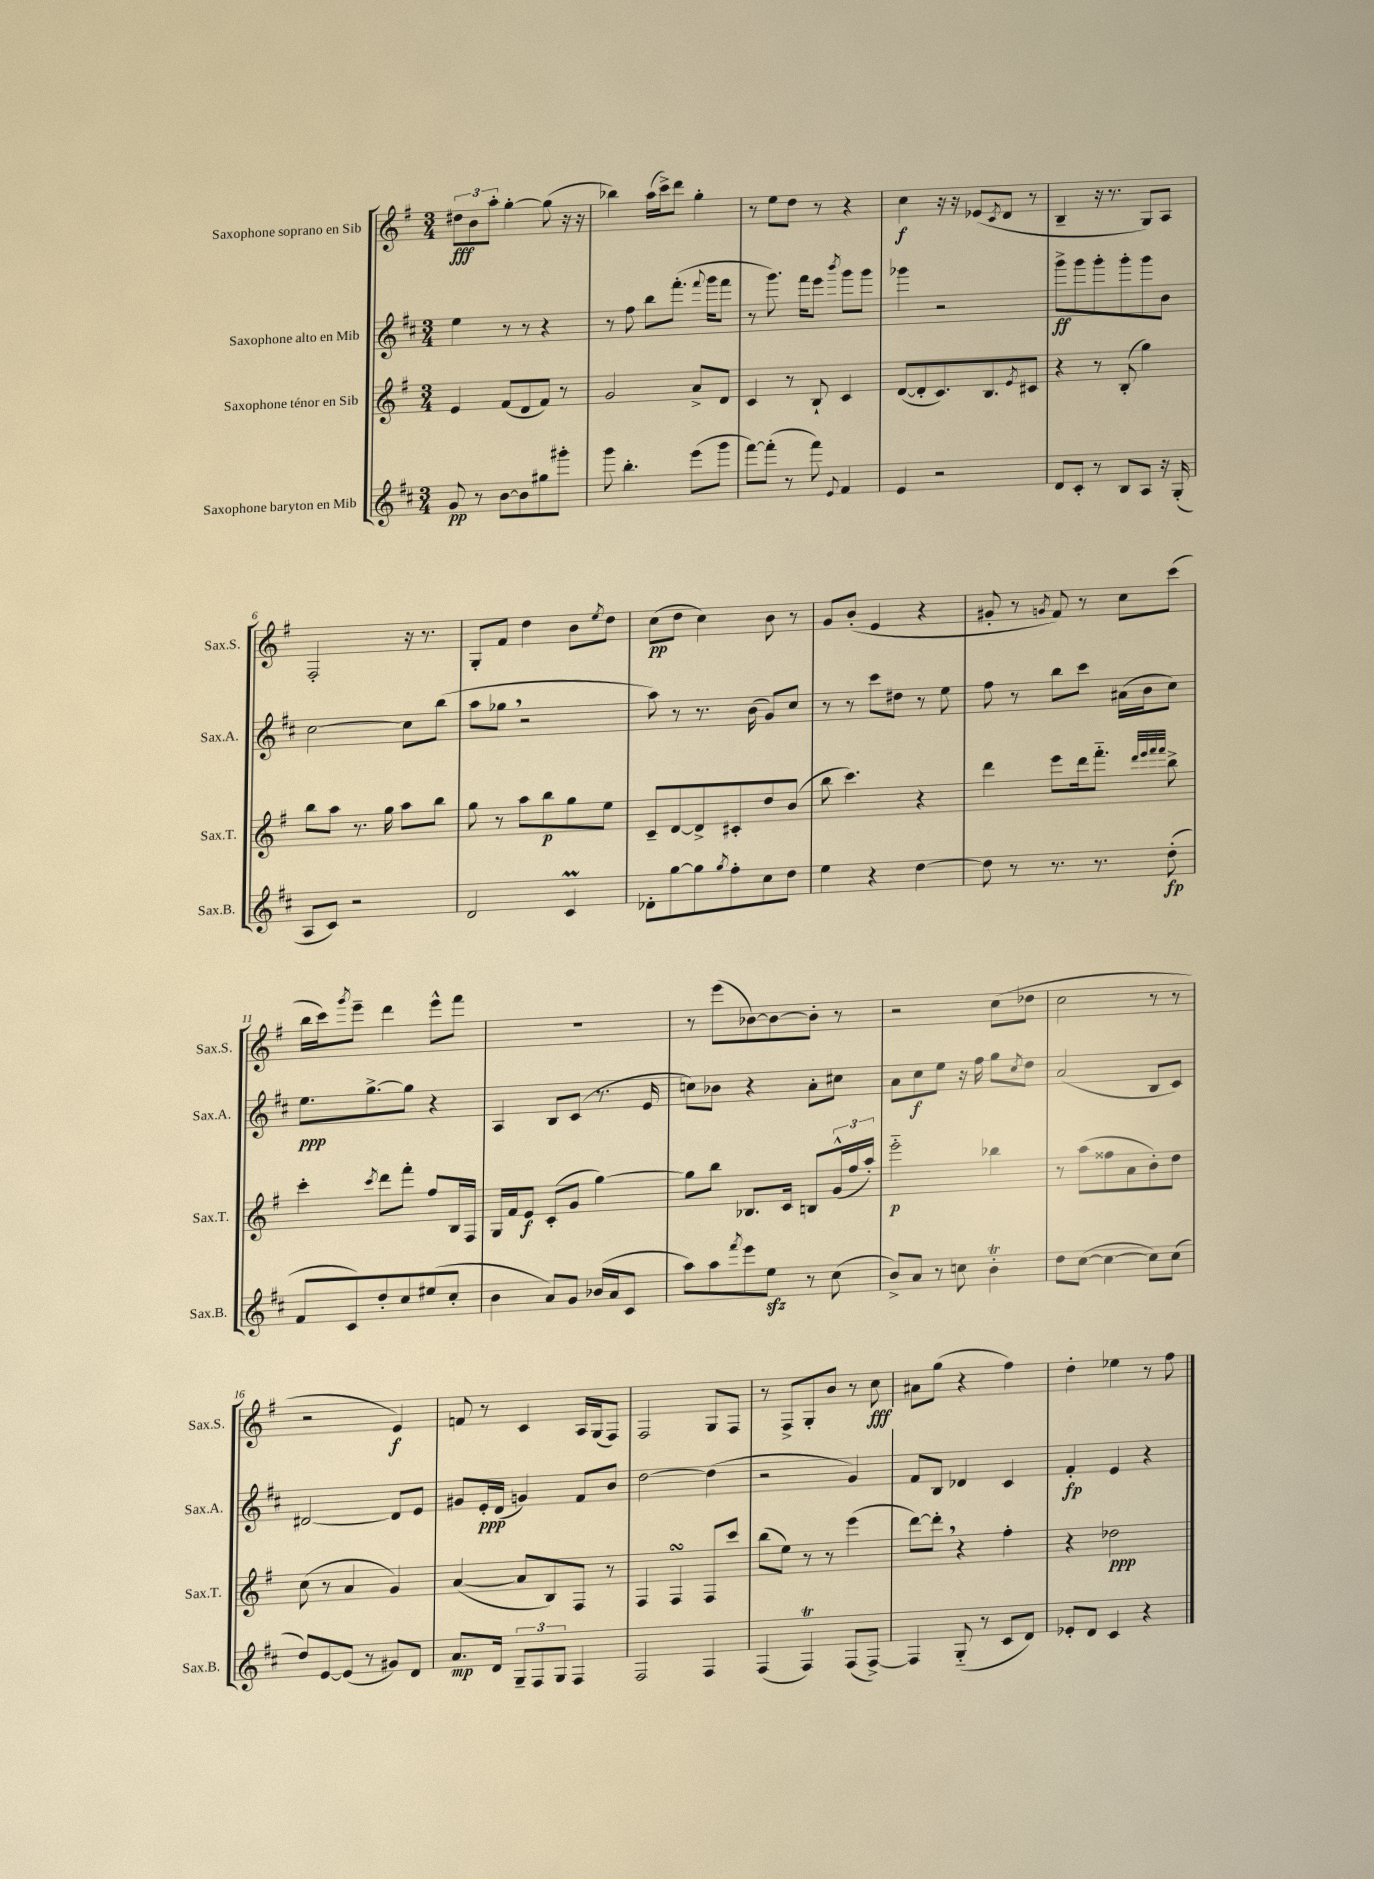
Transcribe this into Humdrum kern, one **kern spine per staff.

**kern	**kern	**kern	**kern
*staff4	*staff3	*staff2	*staff1
*clefG2	*clefG2	*clefG2	*clefG2
*k[f#c#]	*k[f#]	*k[f#c#]	*k[f#]
*M3/4	*M3/4	*M3/4	*M3/4
8g	4e	4ee	12dd#
.	.	.	12b
8r	.	.	.
.	.	.	12aa'
[8b	(8f#	8r	[4gg'
8b]	8d	8r	.
8gg#	8f#)	4r	(8gg]
8ggg#'	8r	.	16r
.	.	.	16r
=	=	=	=
8ggg	2g	8r	4bb-)
4.bb'	.	8ff#	.
.	.	8bb	(16aa
.	.	.	16ccc^)
.	.	(8.fff#'	8ddd
(8eee	8a^	.	4gg'
.	.	8qqfff#	.
.	.	16ggg	.
8ggg	8d	8fff#	.
=	=	=	=
[8fff#)	4c	8r	8r
(8fff#']	.	8.ggg)	8ee
8r	8r	.	8dd
.	.	16fff#	.
8fff#)	8B`	8eee	8r
8qqe	.	8qbbb	.
4f#	4c	8ggg	4r
.	.	8ggg	.
=	=	=	=
4e	([8d	4ggg-	4cc
.	8d']	.	.
2r	8.c)	2r	16r
.	.	.	16r
.	.	.	(8e-
.	8.B	.	.
.	.	.	8qc
.	.	.	8d
.	8qe	.	.
.	8c#	.	8r
=	=	=	=
8d	4r	8ggg^	4B~
8c#'	.	8ggg	.
8r	8r	8ggg'	16r
.	.	.	8.r
8B	(8B'	8ggg'	.
8A	4gg)	8ggg	8G)
16r	.	8b	8A
(16G'	.	.	.
=	=	=	=
8A	8bb	[2cc#	2F#'
8c#)	8aa	.	.
2r	8.r	.	.
.	16gg	.	.
.	8aa	8cc#]	16r
.	.	.	8.r
.	8bb	(8bb	.
=	=	=	=
2d	8gg	8aa	8G'
.	8r	8gg-	8f#
.	8aa	2r	4dd
.	8bb	.	.
4c#	8gg	.	8b
.	.	.	8qee
.	8ee	.	8dd
=	=	=	=
8d-'	8c~	8aa)	(8cc
[8gg	[8d	8r	8dd
8gg]	8d^]	8.r	4cc)
8qgg	.	.	.
8ff#'	8c#'	.	.
.	.	(16b	.
8cc#	8dd	8g)	8b
8dd	(8b	8cc#	8r
=	=	=	=
4ee	8bb	8r	8g
.	4.ccc)	8r	(8b'
4r	.	8ccc#	4e
.	.	8dd#	.
[4dd	4r	8r	4r
.	.	8ee	.
=	=	=	=
8dd]	4ddd	8ff#	8g#'
8r	.	8r	8r
.	.	.	8qg
8.r	8eee	8bb	8f#)
.	16ddd	8ccc#	8r
8.r	8.fff#'~	.	.
.	.	(16a#	8cc
.	.	16b	.
.	32qqddd	.	.
.	32qqeee	.	.
.	32qqfff#	.	.
.	32qqfff#	.	.
(8dd'	8bb^	8cc#)	(8ccc
=	=	=	=
8f#	4ccc'	8.ee	16bb
.	.	.	16ccc)
.	.	.	8qggg
8c#)	.	.	8eee~
.	.	[8.gg^	.
.	8qccc	.	.
8dd'	8ddd	.	4ddd
8cc#	8fff#'	8gg]	.
(8ee#	8ff#	4r	8eee^^
8cc#'	16B	.	8fff#
.	16F#	.	.
=	=	=	=
4b	16G	4A	2.r
.	16f#	.	.
.	8e	.	.
8a)	(8c'	8B	.
8g	8g	(8c#	.
(16b-	[4gg)	8.r	.
16a	.	.	.
8c#	.	.	.
.	.	16e	.
=	=	=	=
8aa)	8gg]	8cc)	8r
8aa	8bb	8b-	(8eee
8qfff#	.	.	.
8eee	8.B-	4r	[8b-)
8ee	.	.	8b-_
.	16c	.	.
8r	8B	8a'	8b-']
(8cc#	(24g^^	8cc#	8r
.	24ff#	.	.
.	24aa')	.	.
=	=	=	=
8b^)	2eee'~	8a	2r
8a	.	8cc#	.
8r	.	8ee	.
8cc	.	16r	.
.	.	16ff#	.
4b'	4bb-	8gg	(8cc
.	.	8qcc#	.
.	.	8dd	8dd-
=	=	=	=
8dd	8r	(2a	2cc
([8cc#	(8aa	.	.
4cc#_	8ff##	.	.
.	8a	.	.
8cc#])	8b')	8B	8r
(8cc#	8dd	8c#)	8r
=	=	=	=
8dd)	(8cc	[2d#	2r
[8e	8r	.	.
(8e]	4a	.	.
8r	.	.	.
8g#)	4g)	8d#]	4e)
8d	.	8e	.
=	=	=	=
8.a	([4a	8g#	8f
.	.	16e'	8r
16d	.	(16d	.
12G~	8a]	4g)	4c
12F#	.	.	.
.	8B)	.	.
12G	.	.	.
4F#	8F#	8f#	16A
.	.	.	(16G
.	8r	8b	8F#)
=	=	=	=
2F#	4F#	[2dd	2F#
.	4F#	.	.
4F#	8F#	(4dd]	8G
.	8ccc	.	8F#
=	=	=	=
(4F#	(8bb	2r	8r
.	8ee)	.	8F#^
4F#)	8r	.	8G'
.	8r	.	8b
(8F#	(4eee	4g)	8r
[8F#^)	.	.	8cc
=	=	=	=
4F#]	[8ddd)	8f#	8a#
.	8ddd']	8B	(8gg
(8G'~	4r	4d-	4r
8r	.	.	.
8c#	4ff#'	4c#	4ff#)
8d)	.	.	.
=	=	=	=
8e-'	4r	4f#'	4dd'
8d	.	.	.
4c#	2dd-	4e	4ee-
4r	.	4r	8r
.	.	.	8ff#
==	==	==	==
*-	*-	*-	*-
